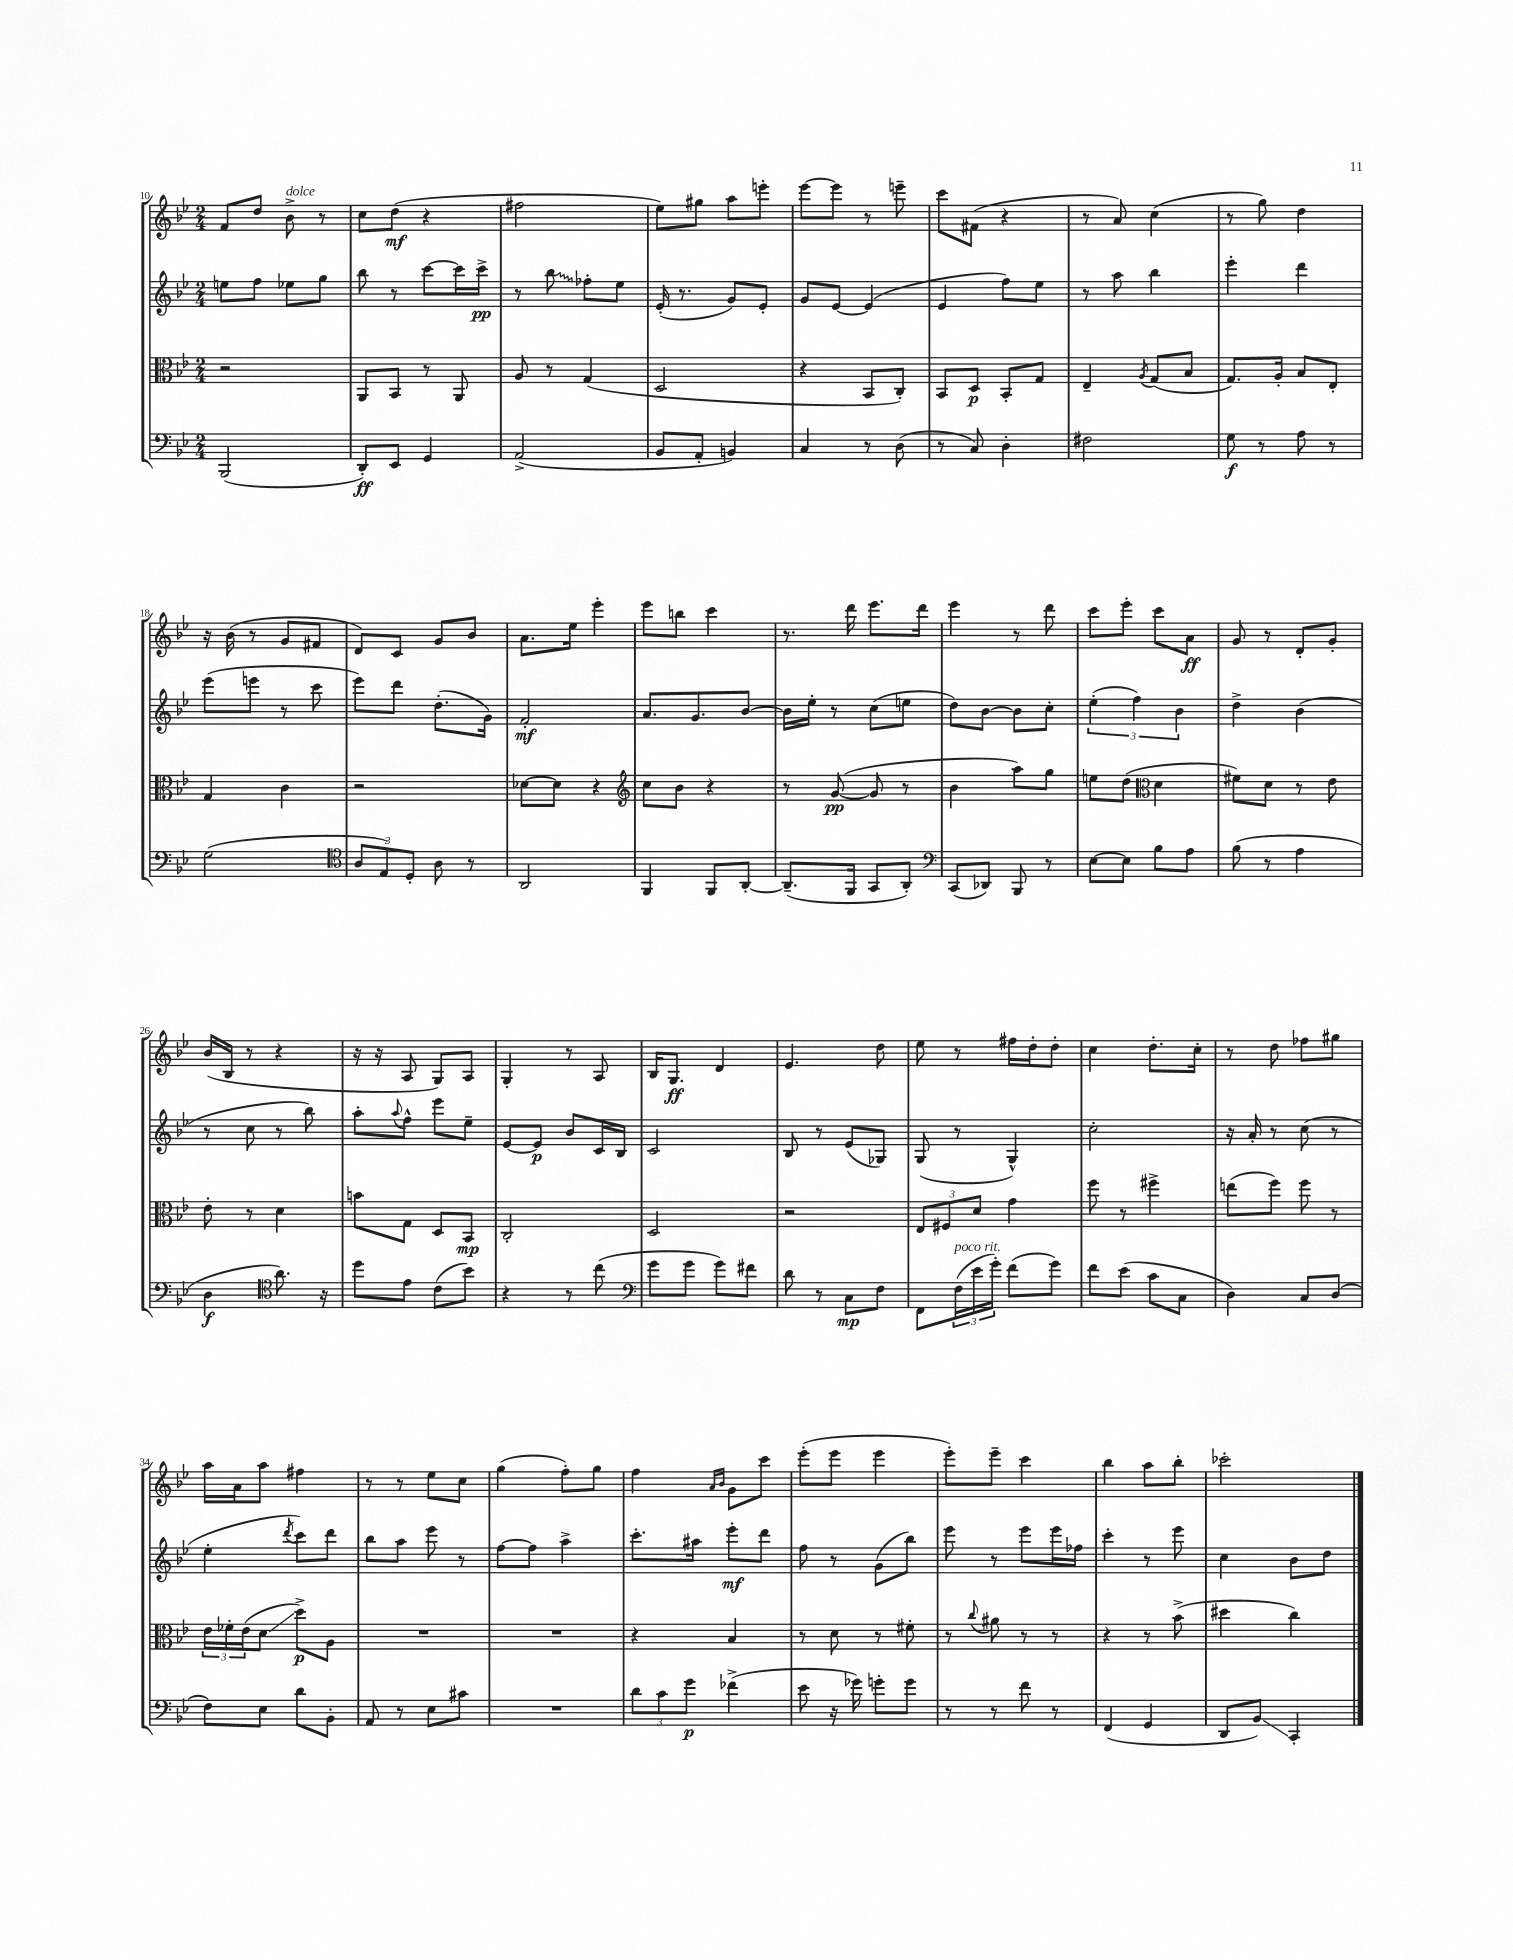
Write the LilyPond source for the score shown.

<<
\new StaffGroup <<
\new Staff = "s0" {
    \clef treble \key bes \major \numericTimeSignature \time 2/4
    f'8 d''8 bes'8->^\markup { \italic "dolce" } r8 |
    c''8 d''8\mf( r4 |
    fis''2 |
    ees''8) gis''8 a''8 e'''8-. |
    ees'''8~ ees'''8 r8 e'''8-- |
    c'''8 fis'8( r4 |
    r8 a'8) c''4( |
    r8 g''8) d''4 |
    r16 bes'16( r8 g'8 fis'8 |
    d'8) c'8 g'8 bes'8 |
    a'8. ees''16 ees'''4-. |
    ees'''8 b''8 c'''4 |
    r8. d'''16 ees'''8. d'''16 |
    ees'''4 r8 d'''8 |
    c'''8 ees'''8-. c'''8 a'8\ff |
    g'8 r8 d'8-. g'8-. |
    bes'16( bes16 r8 r4 |
    r16 r16 a8 g8) a8 |
    g4-. r8 a8 |
    bes16 g8.\ff d'4 |
    ees'4. d''8 |
    ees''8 r8 fis''16 d''16-. d''8-. |
    c''4 d''8.-. c''16-. |
    r8 d''8 fes''8 gis''8 |
    a''16 a'16 a''8 fis''4 |
    r8 r8 ees''8 c''8 |
    g''4( f''8-.) g''8 |
    f''4 \grace { a'16 bes'16 } g'8 c'''8 |
    ees'''8-.( ees'''8 ees'''4 |
    ees'''8-.) ees'''8-- c'''4 |
    bes''4 a''8 bes''8-. |
    ces'''2-. \bar "|." |
}
\new Staff = "s1" {
    \clef treble \key bes \major \numericTimeSignature \time 2/4
    e''8 f''8 ees''8 g''8 |
    bes''8 r8 c'''8~ c'''16 c'''16->\pp |
    r8 \once \override Glissando.style = #'zigzag bes''8\glissando fes''8-. ees''8 |
    ees'16-.( r8. g'8) ees'8-. |
    g'8 ees'8~ ees'4( |
    ees'4 f''8) ees''8 |
    r8 a''8 bes''4 |
    ees'''4-. d'''4 |
    ees'''8( e'''8 r8 c'''8 |
    ees'''8) d'''8 d''8.-.( g'16) |
    f'2-.\mf |
    a'8. g'8. bes'8~ |
    bes'16 ees''16-. r8 c''8( e''8 |
    d''8) bes'8~ bes'8 c''8-. |
    \tuplet 3/2 { ees''4-.( f''4) bes'4 } |
    d''4-> bes'4( |
    r8 c''8 r8 bes''8) |
    a''8-. \appoggiatura { a''8 } f''8-^ ees'''8 ees''8-- |
    ees'8~ ees'8\p bes'8 c'16 bes16 |
    c'2 |
    bes8 r8 ees'8( ges8) |
    g8( r8 g4-^) |
    c''2-. |
    r16 a'16-. r8 c''8( r8 |
    ees''4-. \acciaccatura { d'''8 } c'''8) d'''8 |
    bes''8 a''8 ees'''8 r8 |
    f''8~ f''8 a''4-> |
    c'''8.-. ais''16 ees'''8-.\mf d'''8 |
    f''8 r8 g'8( bes''8) |
    ees'''8 r8 ees'''8 ees'''16 fes''16 |
    c'''4-. r8 ees'''8 |
    c''4 bes'8 d''8 \bar "|." |
}
\new Staff = "s2" {
    \clef alto \key bes \major \numericTimeSignature \time 2/4
    r2 |
    a,8 bes,8 r8 a,8 |
    a8 r8 g4( |
    d2 |
    r4 bes,8 c8-.) |
    bes,8 d8\p bes,8-. g8 |
    ees4-- \acciaccatura { a8 } g8( bes8 |
    g8.) a16-. bes8 ees8-. |
    g4 c'4 |
    r2 |
    des'8~ des'8 r4 |
    \clef treble c''8 bes'8 r4 |
    r8 g'8~\pp( g'8 r8 |
    bes'4 a''8) g''8 |
    e''8 d''8( \clef alto d'4 |
    fis'8) d'8 r8 ees'8 |
    ees'8-. r8 d'4 |
    b'8 g8 d8 bes,8\mp |
    c2-. |
    d2 |
    r2 |
    \tuplet 3/2 { ees8 fis8 d'8 } g'4 |
    f''8 r8 fis''4-> |
    e''8( f''8) f''8 r8 |
    \tuplet 3/2 { ees'16 fes'16-. ees'16( } d'8\glissando d''8->\p) a8 |
    R2 |
    R2 |
    r4 bes4 |
    r8 d'8 r8 fis'8-. |
    r8 \appoggiatura { c''8 } ais'8 r8 r8 |
    r4 r8 bes'8->( |
    dis''4 c''4) \bar "|." |
}
\new Staff = "s3" {
    \clef bass \key bes \major \numericTimeSignature \time 2/4
    bes,,2( |
    d,8-.\ff) ees,8 g,4 |
    a,2->( |
    bes,8 a,8-. b,4) |
    c4 r8 d8( |
    r8 c8) d4-. |
    fis2 |
    g8\f r8 a8 r8 |
    g2( |
    \clef tenor \tuplet 3/2 { a8 ees8) d8-. } a8 r8 |
    a,2 |
    f,4 f,8 a,8~-. |
    a,8.--( f,16 g,8 a,8-.) |
    \clef bass c,8( des,8) bes,,8 r8 |
    ees8~ ees8 bes8 a8 |
    bes8( r8 a4 |
    d4\f \clef tenor a'8.) r16 |
    d''8 ees'8 c'8( bes'8) |
    r4 r8 c''8( |
    \clef bass g'8 g'8 g'8) fis'8 |
    d'8 r8 c8\mp f8 |
    f,8 \tuplet 3/2 { f16^\markup { \italic "poco rit." }( ees'16 g'16-.) } f'8( g'8) |
    f'8 ees'8( c'8 c8 |
    d4) c8 d8( |
    f8) ees8 d'8 bes,8-. |
    a,8 r8 ees8 cis'8 |
    R2 |
    \tuplet 3/2 { d'8 c'8 g'8\p } fes'4->( |
    ees'8 r16 ges'16) g'8-. g'8 |
    r8 r8 f'8 r8 |
    f,4( g,4 |
    d,8 bes,8\glissando) c,4-. \bar "|." |
}
>>
>>
\layout { \context { \Score currentBarNumber = #10 } }
